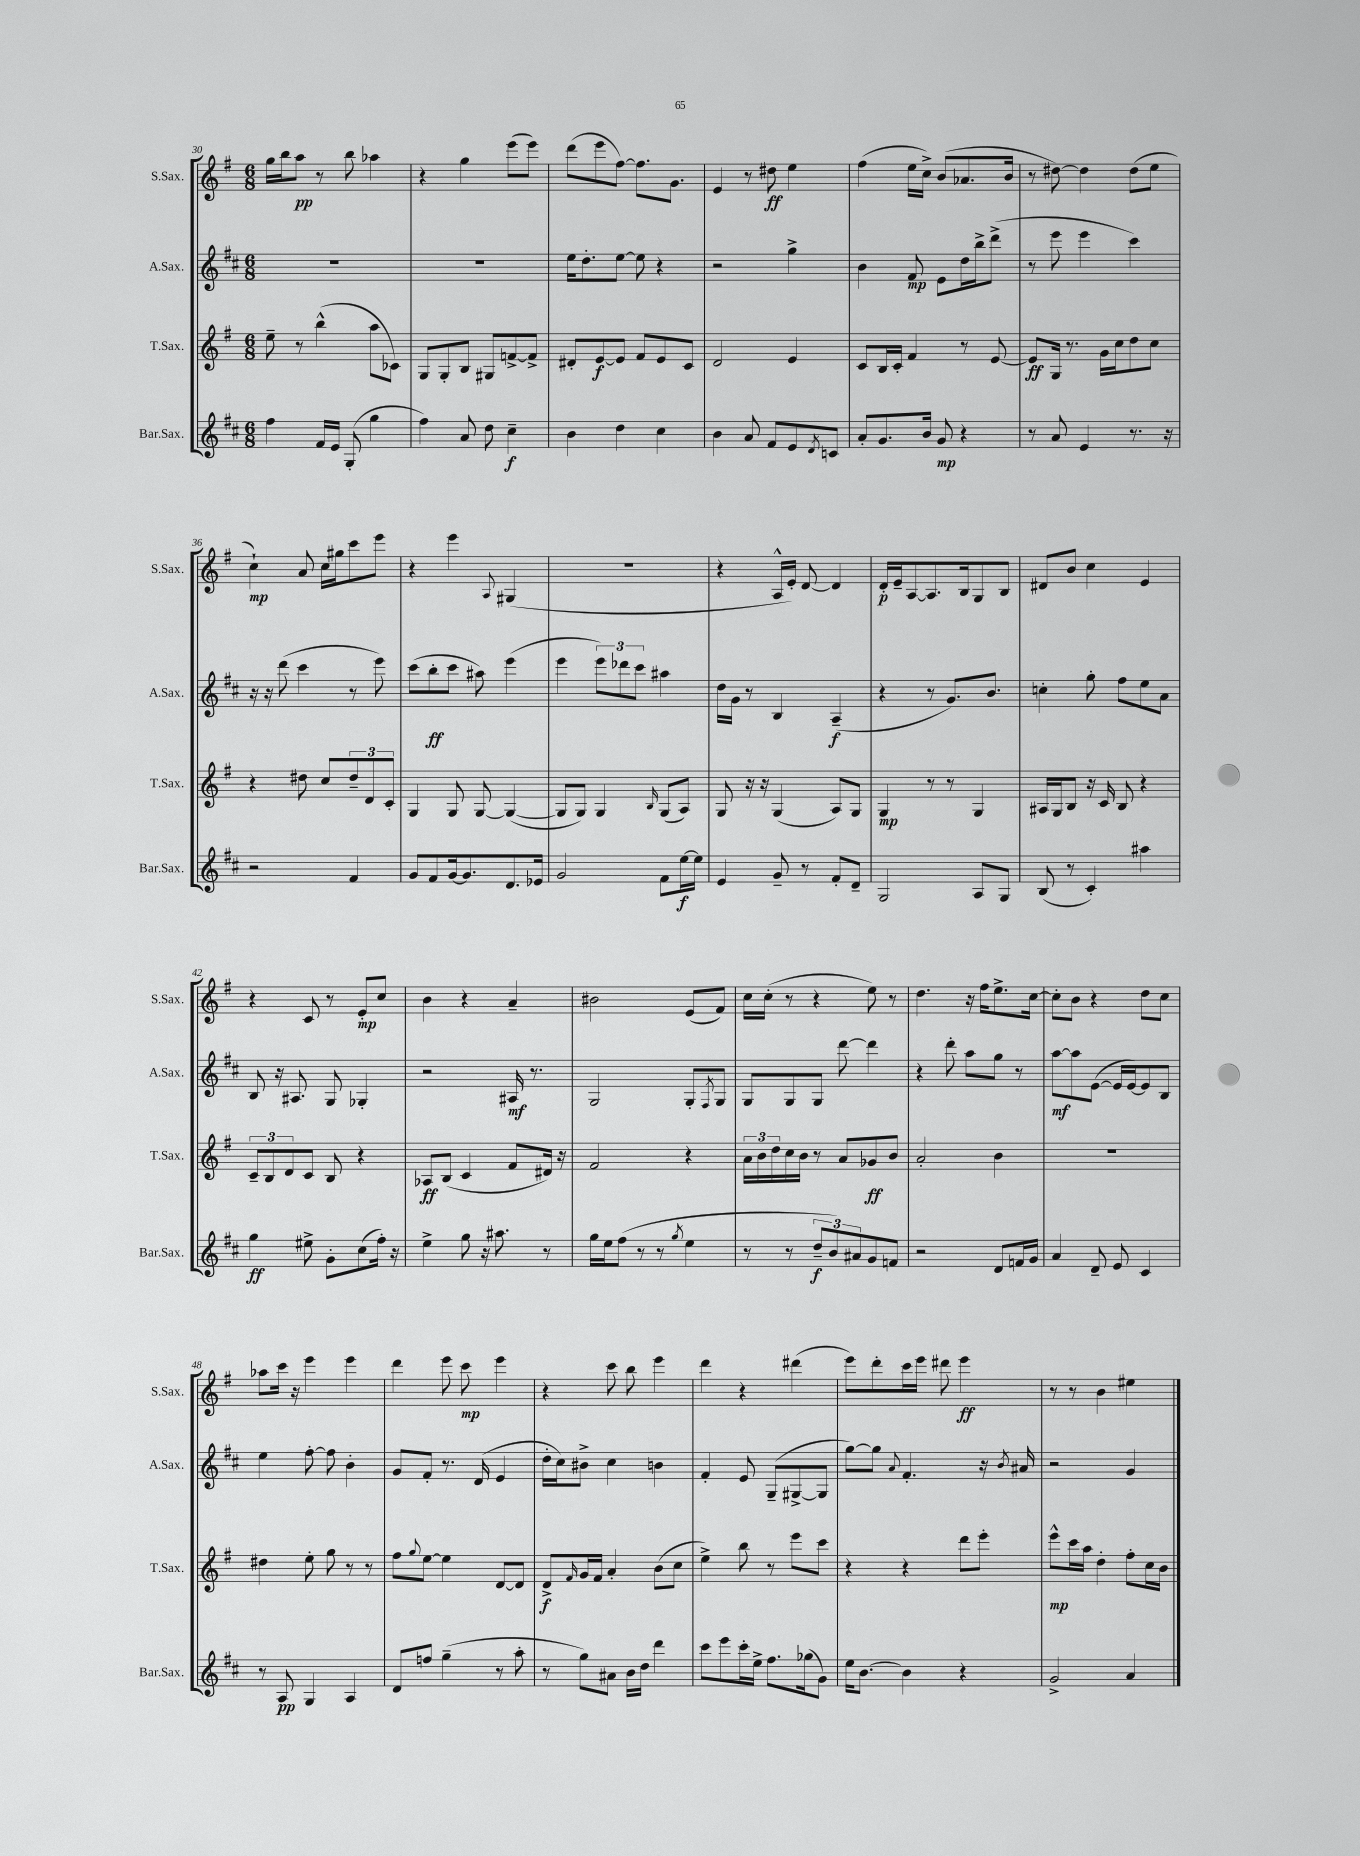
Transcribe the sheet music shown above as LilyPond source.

<<
\new StaffGroup <<
\new Staff = "s0" \with { instrumentName = "S.Sax." shortInstrumentName = "S.Sax." } {
    \clef treble \key g \major \numericTimeSignature \time 6/8
    g''16 b''16 a''8\pp r8 b''8 aes''4 |
    r4 g''4 e'''8( e'''8) |
    d'''8( e'''8 fis''8~) fis''8. g'8. |
    e'4 r8 dis''8\ff e''4 |
    fis''4( e''16 c''16->) b'8( aes'8. b'16 |
    r8 dis''8~) dis''4 dis''8( e''8 |
    c''4-!\mp) a'8 c''16 gis''16 c'''8 e'''8 |
    r4 e'''4 \appoggiatura { a8 } gis4( |
    R2. |
    r4 a16-^ e'16-.) d'8~ d'4 |
    d'16-.\p e'16-- a8~ a8. b16 g8 b8 |
    dis'8 b'8 c''4 e'4 |
    r4 c'8 r8 e'8-.\mp c''8 |
    b'4 r4 a'4-- |
    bis'2 e'8( fis'8) |
    c''16 c''16-.( r8 r4 e''8) r8 |
    d''4. r16 fis''16 e''8.-> c''16~ |
    c''8-. b'8 r4 d''8 c''8 |
    aes''8 c'''16 r16 e'''4 e'''4 |
    d'''4 e'''8 c'''8\mp e'''4 |
    r4 c'''8 b''8 e'''4 |
    d'''4 r4 dis'''4( |
    e'''8) d'''8-. c'''16 e'''16 dis'''8 e'''4\ff |
    r8 r8 b'4 eis''4 \bar "|." |
}
\new Staff = "s1" \with { instrumentName = "A.Sax." shortInstrumentName = "A.Sax." } {
    \clef treble \key d \major \numericTimeSignature \time 6/8
    R2. |
    R2. |
    e''16 d''8.-. e''8~ e''8 r4 |
    r2 g''4-> |
    b'4 fis'8\mp e'8 d''16 b''16-> d'''8->( |
    r8 e'''8 e'''4 cis'''4) |
    r16 r16 d'''8( cis'''4 r8 e'''8) |
    cis'''8( b''8-.\ff cis'''8 ais''8) e'''4( |
    e'''4 \tuplet 3/2 { e'''8) des'''8 cis'''8 } ais''4 |
    d''16 g'16 r8 b4 a4--\f( |
    r4 r8 g'8.) b'8. |
    c''4-. g''8-. fis''8 e''8 a'8 |
    b8 r16 ais8. g8 ges4-. |
    r2 ais16\mf r8. |
    g2 g8-. \acciaccatura { fis8 } g8 |
    g8 g8 g8 d'''8~ d'''4 |
    r4 d'''8-. a''8 g''8 r8 |
    a''8~\mf a''8 e'8~( e'16 e'16~) e'8 b8 |
    e''4 fis''8~-. fis''8 b'4-. |
    g'8 fis'8-. r8. d'16( e'4 |
    d''16-. cis''16) bis'8-> cis''4 b'4 |
    fis'4-. e'8 g8--( gis8~-> gis8 |
    g''8~) g''8 \appoggiatura { a'8 } fis'4.-. r16 \acciaccatura { b'8 } ais'16 |
    r2 g'4 \bar "|." |
}
\new Staff = "s2" \with { instrumentName = "T.Sax." shortInstrumentName = "T.Sax." } {
    \clef treble \key g \major \numericTimeSignature \time 6/8
    e''8-- r8 b''4-^( a''8 ces'8) |
    g8 g8-. b8 gis8 f'8~-> f'8-> |
    dis'8-. e'8~\f e'8 fis'8 e'8 c'8 |
    d'2 e'4 |
    c'8 b16 c'16-. fis'4 r8 e'8~ |
    e'8\ff g16 r8. g'16 c''16 d''8 c''8 |
    r4 dis''8 c''8 \tuplet 3/2 { dis''8-- d'8 c'8-. } |
    g4 g8 g8~ g4~( |
    g8 g8) g4 \grace { b16 } g8( a8) |
    g8 r16 r16 g4( a8) g8 |
    g4\mp r8 r8 g4 |
    ais16 g16 b8 r16 c'16 b8 r4 |
    \tuplet 3/2 { c'8-- b8 d'8 } c'8 b8 r4 |
    aes8\ff b8( c'4 fis'8 dis'16) r16 |
    fis'2 r4 |
    \tuplet 3/2 { a'16 b'16 d''16 } c''16 b'16 r8 a'8 ges'8\ff b'8 |
    a'2-. b'4 |
    R2. |
    dis''4 e''8-. g''8 r8 r8 |
    fis''8 \appoggiatura { g''8 } e''8~ e''4 d'8~ d'8 |
    d'8->\f \grace { fis'16 } g'16 fis'16 a'4-. b'8( c''8 |
    e''4->) b''8 r8 e'''8 c'''8 |
    r4 r4 d'''8 e'''8-. |
    e'''8-^\mp c'''16 a''16 d''4-. fis''8-. c''16 b'16 \bar "|." |
}
\new Staff = "s3" \with { instrumentName = "Bar.Sax." shortInstrumentName = "Bar.Sax." } {
    \clef treble \key d \major \numericTimeSignature \time 6/8
    fis''4 fis'16 e'16 g8-.( g''4 |
    fis''4) a'8 d''8 cis''4--\f |
    b'4 d''4 cis''4 |
    b'4 a'8 fis'8 e'8 \acciaccatura { d'8 } c'8 |
    a'8-. g'8. b'16 g'8\mp r4 |
    r8 a'8 e'4 r8. r16 |
    r2 fis'4 |
    g'8 fis'8 g'16~ g'8. d'8. ees'16 |
    g'2 fis'8 e''16~\f e''16 |
    e'4 g'8-- r8 fis'8-. d'8-- |
    g2 a8 g8 |
    b8( r8 cis'4-.) ais''4 |
    g''4\ff eis''8-> g'8-. cis''8( fis''16-.) r16 |
    e''4-> g''8 r16 ais''8. r8 |
    g''16 e''16 fis''8( r8 r8 \acciaccatura { g''8 } e''4 |
    r8 r8 \tuplet 3/2 { d''8--\f b'8) ais'8 } g'8 f'8 |
    r2 d'8 f'16 g'16 |
    a'4 d'8-- e'8 cis'4 |
    r8 a8\pp g4 a4 |
    d'8 f''8 g''4--( r8 a''8-. |
    r8 g''8) ais'8 b'16 d''16 d'''4 |
    cis'''8 e'''8 cis'''16-. e''16-> fis''8. ges''16( g'8) |
    e''16 b'8.~ b'4 r4 |
    g'2-> a'4 \bar "|." |
}
>>
>>
\layout { \context { \Score currentBarNumber = #30 } }
